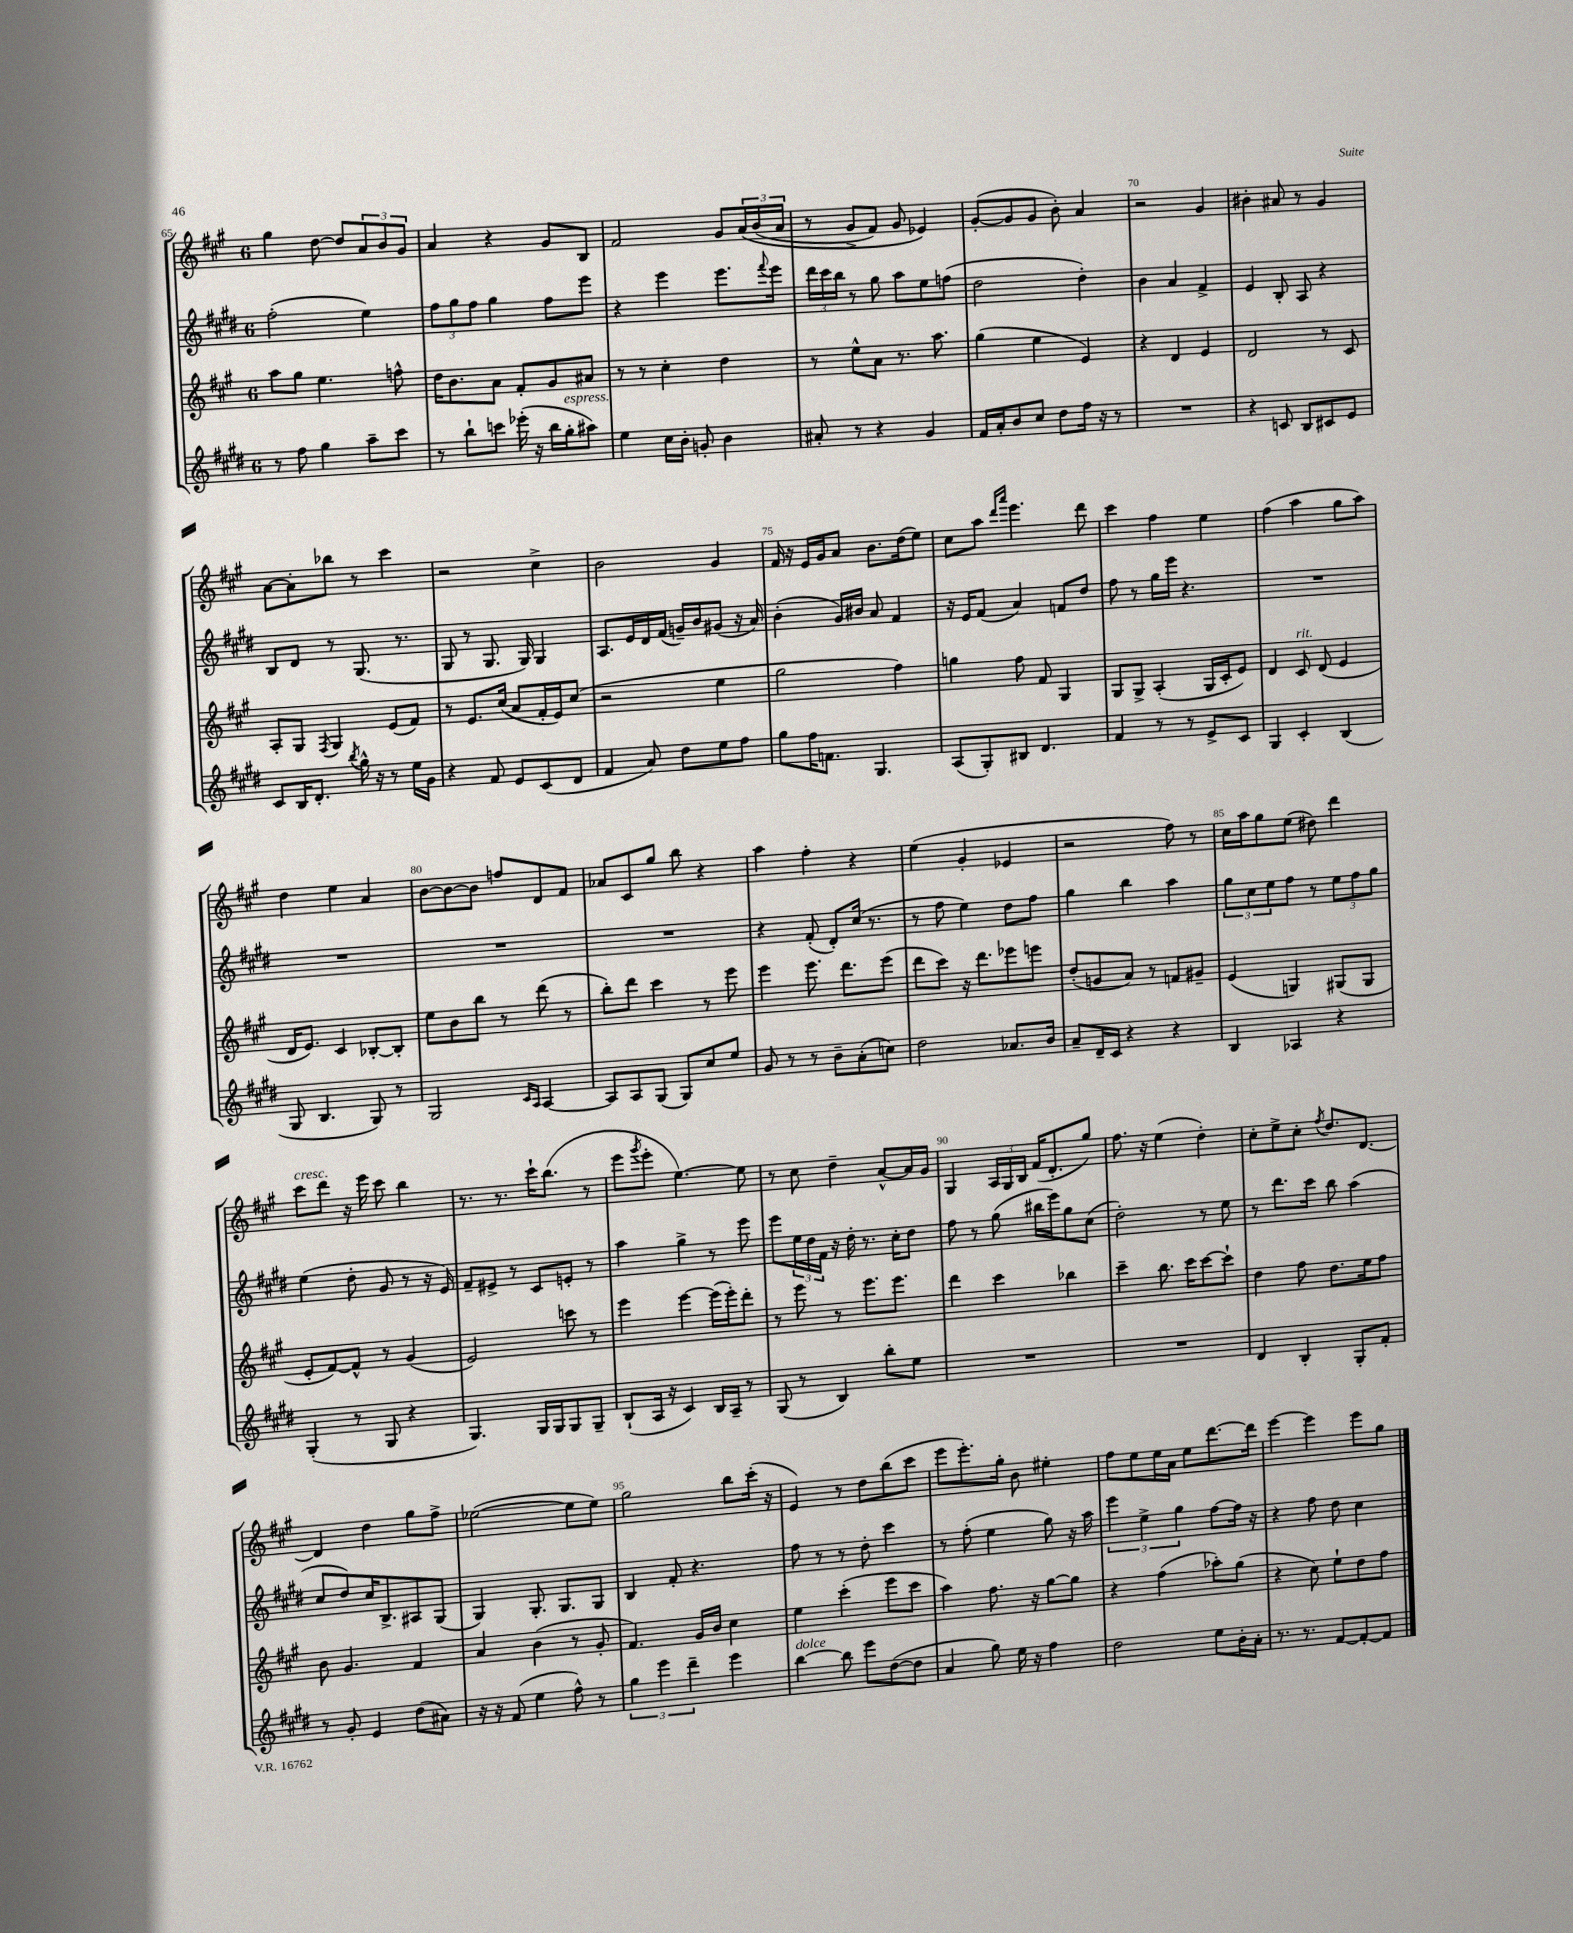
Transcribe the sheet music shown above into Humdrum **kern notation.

**kern	**kern	**kern	**kern
*part4	*part3	*part2	*part1
*staff4	*staff3	*staff2	*staff1
*clefG2	*clefG2	*clefG2	*clefG2
*k[f#c#g#d#]	*k[f#c#g#]	*k[f#c#g#d#]	*k[f#c#g#]
*M6/8	*M6/8	*M6/8	*M6/8
=65	=65	=65	=65
8r	8aa\L	(2ff#'\	4gg#\
8ff#\	8gg#\J	.	.
4gg#\	4.ee\	.	[8dd\
.	.	.	8dd/L]
8aa~\L	.	4ee\)	12a/
.	.	.	12b/
8ccc#\J	8ffn^^\	.	.
.	.	.	12g#/J
=66	=66	=66	=66
8r	16dd\KL	12ff#\L	4a/
.	8.b\	.	.
.	.	12gg#\	.
8bb`\L	.	.	.
.	.	12ff#\J	.
8cccn\J	8a\J	4gg#\	4r
(16eee-X'\	8f#'/L	.	.
16r	.	.	.
16bb\LL	8g#/	8ff#\L	8g#/L
!LO:TX:a:i:t=espress.	!	!	!
16gg#'\J	.	.	.
8aa#X\J)	8a#X/J	8eee\J	8B/J
=67	=67	=67	=67
4ee\	8r	4r	2f#/
.	8r	.	.
16cc#\LL	4cc#'\	4eee\	.
16b'\JJ	.	.	.
8gn'/	.	.	.
4b\	4dd\	8.eee\L	8g#/L
.	.	.	(24a/L
.	.	.	(24b/
.	.	8qqfff#/	.
.	.	16eee\Jk	.
.	.	.	24a/JJ
=68	=68	=68	=68
8a#X'/	8r	24ddd#\LL	8r
.	.	24ccc#\	.
.	.	24bb\JJ	.
8r	8ee^^\L	8r	8g#^/L
4r	8a\J	8gg#\	8f#/J)
.	8.r	8aa\L	8g#/
4g#/	.	8ee\	4e-X/)
.	8.aa\	.	.
.	.	(8ffn\J	.
=69	=69	=69	=69
16f#/LL	(4gg#\	2dd#\	([8g#'/L
16a'/J	.	.	.
8b/	.	.	8g#/]
8cc#/J	4ee\	.	8g#/J
8dd#\L	.	.	8b'\)
16ff#\Jk	4e/)	4dd#'\)	4a/
16r	.	.	.
8r	.	.	.
=70	=70	=70	=70
2.r	4r	4b\	2r
.	4d/	4a/	.
.	4e/	4f#^/	4g#/
=71	=71	=71	=71
4r	2d/	4e/	4b#X'\
8cn/	.	8B'/	8a#X/
8B/L	.	8A/	8r
8c#X/	8r	4r	4g#/
8e/J	8c#/	.	.
!!LO:LB:g=z
=72	=72	=72	=72
8c#/L	8A'/L	8B/L	[8a\L
16B/K	8G#/J	8d#/J	8a'\]
8.d#'/J	.	.	.
.	8qF#/	.	.
.	4G#/	8r	8bb-X\J
8qbb/	.	.	.
16gg#^^\	.	(8.G#/	8r
16r	.	.	.
8r	(8e/L	.	4ccc#\
.	.	8.r	.
16ee\LL	8f#/J)	.	.
16g#\JJ	.	.	.
=73	=73	=73	=73
4r	8r	8G#/	2r
.	8.e/L	8r	.
8f#/	.	8.G#/	.
.	(16cc#/Jk	.	.
8e/L	8a/L	.	.
.	.	16G#/)	.
(8c#/	16f#'/L	4G#/	4cc#^\
.	16e/J)	.	.
8d#/J	(8cc#/J	.	.
=74	=74	=74	=74
4f#/	2r	8.A/L	2b\
.	.	16e/L	.
8a/)	.	16d#/	.
.	.	(16f#/JJ	.
8dd#\L	.	16gn~/LL)	.
.	.	16b/J	.
8ee\	4ee\	(8g#X/J	4g#/
8ff#\J	.	16r	.
.	.	16a/)	.
=75	=75	=75	=75
8gg#\L	2gg#\	(4b'\	16f#/
.	.	.	16r
16ff#\K	.	.	16e/LL
8.fn\J	.	.	16g#/J
.	.	16g#/LL)	8a/J
.	.	16b#X/JJ	.
4.G#/	.	8a/	8.b\L
.	4ff#\)	4f#/	.
.	.	.	(16dd\k
.	.	.	8ee\J)
=76	=76	=76	=76
(8A/L	4ggn\	16r	8cc#\L
.	.	16e/KL	.
8G#'/)	.	(8f#/J	8aa\J
.	.	.	16qqddd/LL
.	.	.	16qqaaa/JJ
8B#X/J	8ff#\	4a/)	4.eee\
4.d#/	8f#/	.	.
.	4G#/	8fn/L	.
.	.	8dd#/J	8ddd\
=77	=77	=77	=77
4f#/	8G#/L	8ff#\	4ccc#\
.	8G#^/J	8r	.
8r	(4A'/	16gg#\LL	4ff#\
.	.	16eee\JJ	.
8r	.	4.r	.
8e^/L	16G#/LL	.	4ee\
.	16c#'/J	.	.
8c#/J	8e/J)	.	.
=78	=78	=78	=78
4G#/	4d/	2.r	(4ff#\
!	!LO:TX:a:i:t=rit.	!	!
4c#'/	8c#/	.	4aa\
.	(8d/	.	.
(4B/	4e/	.	8gg#\L
.	.	.	8aa\J)
!!LO:LB:g=z
=79	=79	=79	=79
8G#/	16d/KL	2.r	4dd\
.	8.e/J)	.	.
4.B/	.	.	.
.	4c#/	.	4ee\
8G#/)	[8B-X'/L	.	4a/
8r	8B-'/J]	.	.
=80	=80	=80	=80
2G#/	8ee\L	2.r	[8b\L
.	8b\	.	8b\_
.	8bb\J	.	8b\J]
.	8r	.	8ffn/L
16qqc#/LL	.	.	.
16qqA/JJ	.	.	.
[4A/	(8ddd\	.	8d/
.	8r	.	8f#/J
=81	=81	=81	=81
8A/L]	8bb'\L)	2.r	8a-X/L
8A/	8ddd\J	.	8c#/
(8G#/J	4ccc#\	.	8gg#/J
8G#/L)	.	.	8bb\
8cc#/	8r	.	4r
8ee/J	8eee\	.	.
=82	=82	=82	=82
8g#/	4eee\	4r	4aa\
8r	.	.	.
8r	8.eee\	(8f#'/	4ff#'\
8b~\L	.	8d#'/L)	.
.	8.ddd\L	.	.
(8a'\	.	(16cc#/Jk	4r
.	.	8.r	.
8ccn\J)	(8eee\J	.	.
=83	=83	=83	=83
2dd#\	8ddd\L	8r	(4ee\
.	8ccc#\J)	8ff#\	.
.	16r	4ee\)	4g#'/
.	8.ddd\L	.	.
8.a-X/L	8eee-X\	8dd#\L	4e-X/
.	8eeen\J	8ff#\J	.
16b/Jk	.	.	.
=84	=84	=84	=84
8a~/L	(8dd'/L	4gg#\	2r
16d#~/L	8gn/	.	.
16c#/JJ	.	.	.
4r	8a/J)	4bb\	.
.	8r	.	.
4r	8fn/L	4aa\	8ff#\)
.	8g#X~/J	.	8r
=85	=85	=85	=85
4B/	(4e/	12gg#\L	16cc#\LL
.	.	.	16aa\J
.	.	12cc#\	.
.	.	.	8gg#\
.	.	12ee\	.
4A-X/	4Gn/)	8ff#\J	(8ee\J
.	.	8r	8dd#X\)
4r	(8G#X/L	12ee\L	4ddd\
.	.	12ff#\	.
.	8G#/J	.	.
.	.	12gg#\J	.
!!LO:LB:g=z
=86	=86	=86	=86
!	!	!	!LO:TX:a:i:t=cresc.
(4G#'/	8e'/L	(4ee\	8ccc#\L
.	[8f#/)	.	8ddd\J
8r	8f#^^/J]	8dd#'\	16r
.	.	.	16eee\
8G#/	8r	8g#/	8ccc#\
4r	(4g#/	8r	4bb\
.	.	16r	.
.	.	16e/)	.
=87	=87	=87	=87
4.G#/)	2e/)	8f#~/L	8.r
.	.	8e#X^/J	.
.	.	.	8.r
.	.	8r	.
16G#/LL	.	8c#/L	16ccc#`\KL
16G#/J	.	.	(8.bb\J
8G#/	8cccn\	8en'/J	.
8G#~/J	8r	8r	8r
=88	=88	=88	=88
(8B`/L	4eee\	4aa\	8eee\L
.	.	.	8qggg#/
16A/Jk	.	.	8eee'\J
16r	.	.	.
4c#/)	[4eee\	4gg#^\	[4.ee\)
16B/LL	(16eee\LL]	8r	.
16A~/JJ	16eee'\J)	.	.
8r	8ddd'\J	8eee\	8ee\]
=89	=89	=89	=89
(8G#/	8r	8eee\L	8r
8r	8eee\	24ee\L	8cc#\
.	.	24dd#\	.
.	.	24f#\JJ	.
4B/)	8r	16r	4dd~\
.	.	16dd#'\	.
.	8.eee\L	8.r	.
8bb'\L	.	.	[8a^^/L
.	8.eee\J	16cc#'\KL	.
8ee\J	.	8dd#\J	16a/L]
.	.	.	16g#/JJ
=90	=90	=90	=90
2.r	4ddd\	8ff#\	4G#/
.	.	8r	.
.	4ccc#\	(8gg#\	24A/LL
.	.	.	24G#/
.	.	.	24B/JJ
.	.	16bb#X\LL	(16f#/KL
.	.	16eee\J)	8.d'/
.	4bb-X\	8gg#\	.
.	.	(8cc#\J	8gg#/J)
=91	=91	=91	=91
2.r	4ccc#~\	2dd#'\)	8.ff#\
.	.	.	16r
.	8.bb\	.	(4ee\
.	16ccc#\KL	.	.
.	[8ccc#\	8r	4dd'\)
.	8ccc#`\J]	8ee\	.
=92	=92	=92	=92
4d#/	4dd\	8r	8cc#'\L
.	.	8.ddd#\L	8ee^\
4B'/	8ff#\	.	8cc#'\J
.	.	16ccc#\Jk	.
.	.	.	8qff#/
.	8.dd\L	8bb\	8.dd/L
8G#'/L	.	(4aa\	.
.	16ee\k	.	[8.d/J
8f#'/J	8ff#\J	.	.
!!LO:LB:g=z
=93	=93	=93	=93
8r	8b\	8cc#/L	4d/]
8g#'/	4.g#/	8dd#/)	.
4e/	.	16cc#/K	4dd\
.	.	8.B^/	.
(8dd#\L	4f#/	8A#X/	8gg#\L
8a#X\J)	.	(8G#/J	8ff#^\J
=94	=94	=94	=94
16r	4a/	4G#/)	([2ee-X\
16r	.	.	.
(8f#/	.	.	.
4ee\	(4b\	8.G#'/	.
.	.	8.G#/L	.
8ff#^^\)	8r	.	8ee-\L]
8r	8g#'/	8G#/J	8ee-\J)
=95	=95	=95	=95
6gg#\	4.f#/)	4B/	2gg#\
6eee\	.	.	.
.	.	8f#'/	.
6ddd#~\	.	.	.
.	16g#/LL	4.r	.
.	16b/JJ	.	.
4eee\	4cc#\	.	8bb\L
.	.	.	(16ccc#'\Jk
.	.	.	16r
=96	=96	=96	=96
!LO:TX:a:i:t=dolce	!	!	!
[4bb\	4ee\	8ff#\	4e/)
.	.	8r	.
8bb\]	(4ccc#'\	8r	8r
8eee\L	.	8dd#'\	8dd\L
([8dd#\	8eee\L	4ccc#\	(8bb\
8dd#\J]	8ccc#\J	.	8ccc#\J
=97	=97	=97	=97
4a/	4aa\)	8r	8eee\L
.	.	(8ff#'\	8.eee'\)
8gg#\)	8.ff#\	4ee\	.
.	.	.	16gg#'\Jk
16ee\	.	.	8b\
16r	16r	.	.
4ff#\	[8gg#\L	8gg#\)	4ee#X'\
.	8gg#\J]	16r	.
.	.	16aa\	.
=98	=98	=98	=98
2dd#\	4r	6eee\	8ff#\L
.	.	.	8ee\
.	.	6ee^\	.
.	(4ff#\	.	16ee\L
.	.	.	16a\JJ
.	.	6gg#\	.
.	.	.	8ee\L
8ee\L	8aa-X'\L)	[8ff#\L	[8.ddd\
16b'\L	(8gg#\J	16ff#\Jk]	.
16a'\JJ	.	16r	16ddd\Jk]
=99	=99	=99	=99
8.r	4r	4r	[4eee\
8.r	.	.	.
.	8cc#\)	8ff#\	4eee\]
[8f#/L	8ee`\L	8dd#\	.
8f#'/_	8dd\	4cc#\	8eee\L
8f#/J]	8ff#\J	.	8gg#\J
==	==	==	==
*-	*-	*-	*-
